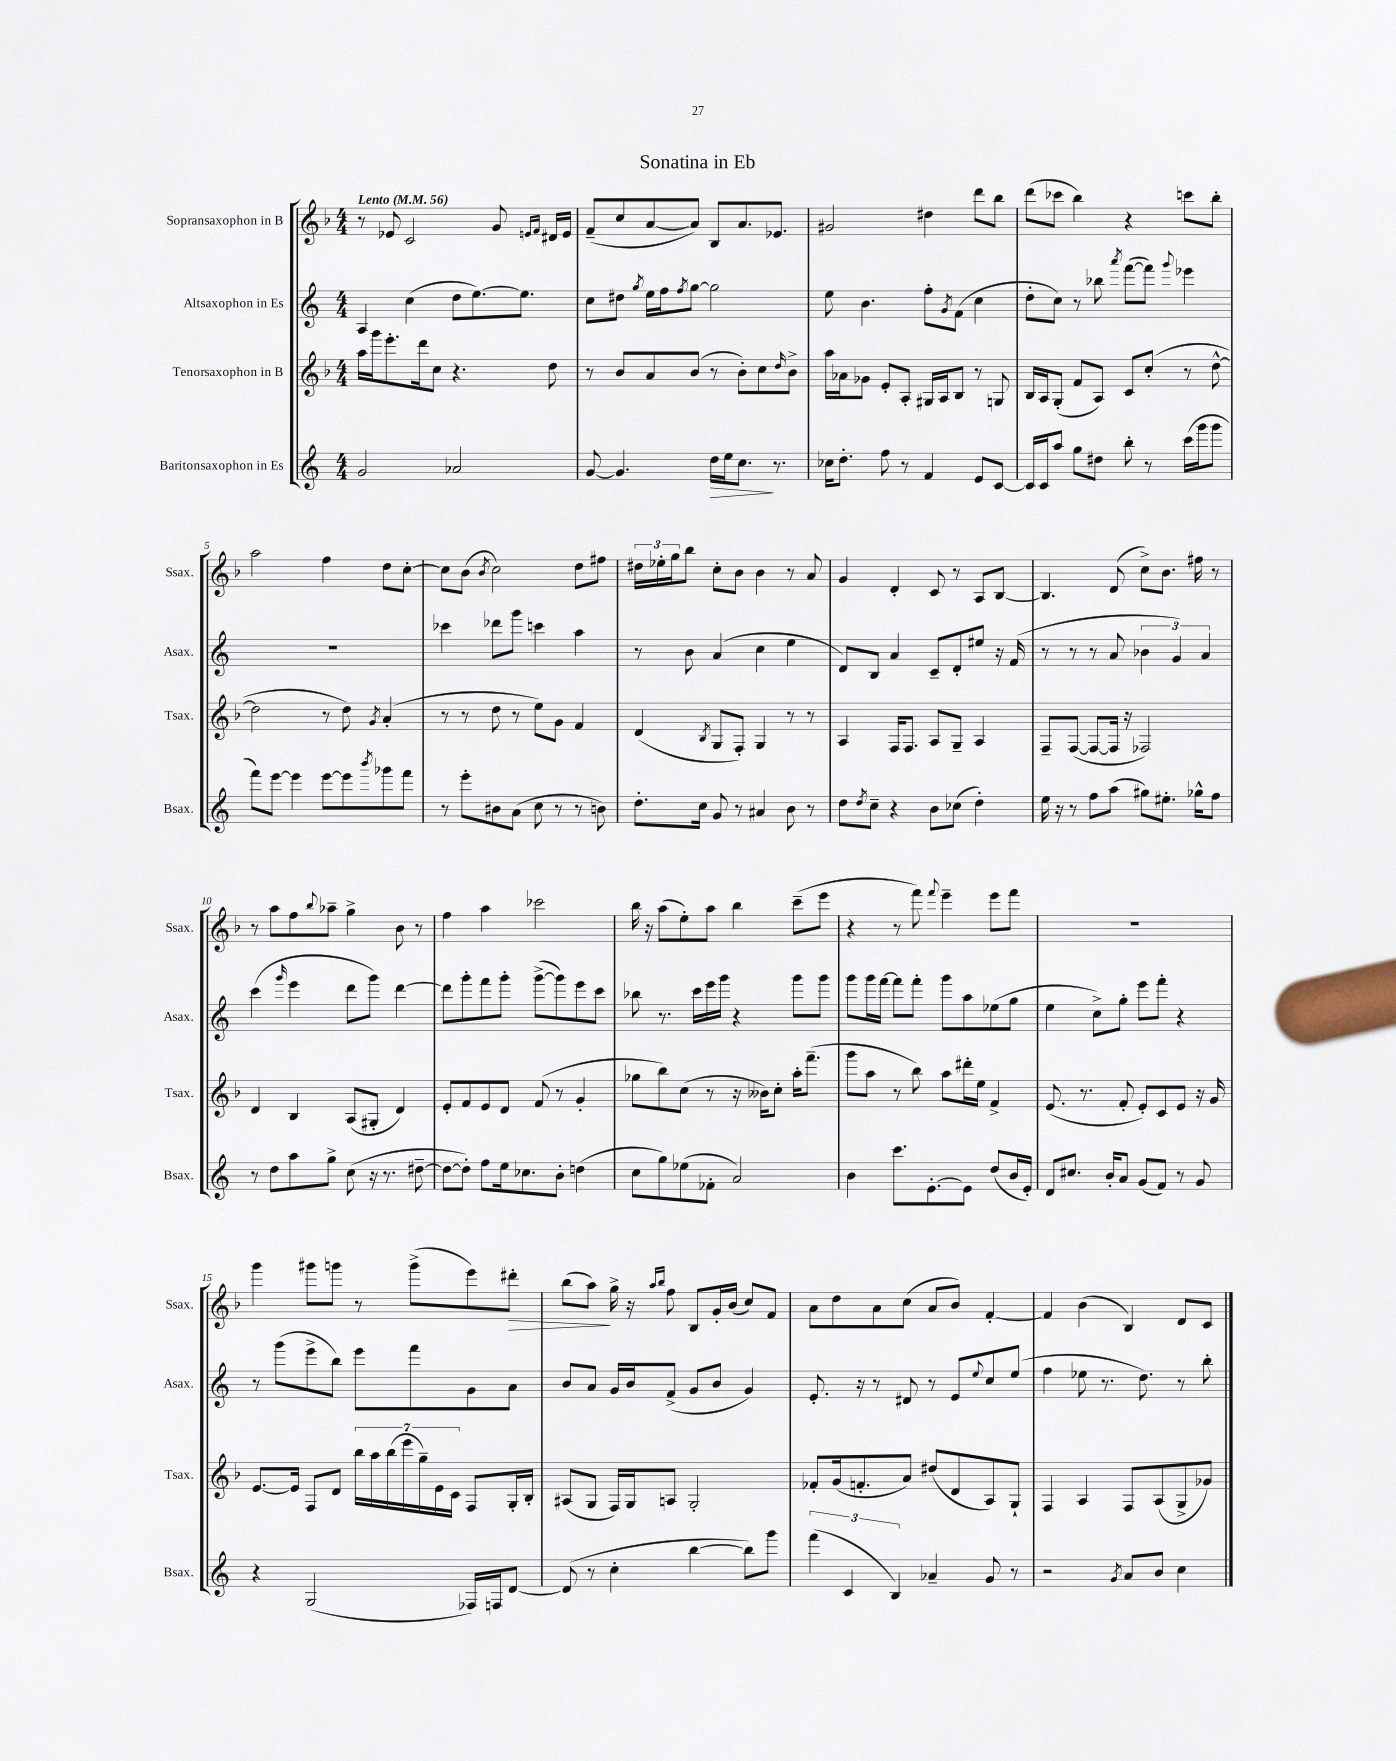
\header { title = "Sonatina in Eb" }
<<
\new StaffGroup <<
\new Staff = "s0" \with { instrumentName = "Sopransaxophon in B" shortInstrumentName = "Ssax." } {
    \clef treble \key f \major \numericTimeSignature \time 4/4 \tempo "Lento" 4 = 56
    r8 ees'8 c'2 g'8 \grace { e'16 f'16 } dis'16 e'16 |
    f'8--( c''8 a'8~ a'8) bes8 a'8. ees'8. |
    gis'2 dis''4 d'''8 bes''8 |
    d'''8( ces'''8 bes''4) r4 c'''8 bes''8-. |
    a''2 f''4 d''8 c''8~-. |
    c''8 bes'8( \acciaccatura { bes'8 } c''2) d''8 fis''8 |
    \tuplet 3/2 { dis''16 ees''16-. g''16 } bes''8 c''8-. bes'8 bes'4 r8 a'8 |
    g'4 d'4-. c'8 r8 a8 bes8~ |
    bes4. d'8( c''8->) bes'8. fis''16 r8 |
    r8 a''8 f''8 \appoggiatura { bes''8 } aes''8-- g''4-> bes'8 r8 |
    f''4 a''4 ces'''2 |
    bes''16 r16 a''8( e''8-.) a''8 bes''4 c'''8--( e'''8 |
    r4 r8 f'''8) \appoggiatura { f'''8 } e'''4-- e'''8 f'''8 |
    R1 |
    g'''4 gis'''8 g'''8 r8 g'''8->( e'''8) dis'''8-.\> |
    bes''8( a''8\!) g''16-> r16 \grace { a''16 bes''16 } f''8 bes8 g'16-. bes'16( c''8) f'8 |
    a'8 d''8 a'8 c''8( a'8 bes'8) f'4~-. |
    f'4 bes'4( bes4) d'8 c'8 \bar "|." |
}
\new Staff = "s1" \with { instrumentName = "Altsaxophon in Es" shortInstrumentName = "Asax." } {
    \clef treble \key c \major \numericTimeSignature \time 4/4
    a4 c''4( d''8 e''8.~) e''8. |
    c''8 dis''8 \acciaccatura { g''8 } e''16 f''16 \acciaccatura { f''8 } g''8~ g''2 |
    e''8 b'4. f''8-. \acciaccatura { g'8 } f'8( c''4 |
    d''8-. c''8) r8 bes''8 \acciaccatura { a'''8 } f'''8~( f'''8) \appoggiatura { g'''8 } ees'''4 |
    R1 |
    ces'''4 des'''8 g'''8 c'''4 a''4 |
    r8 b'8 a'4( c''4 e''4 |
    d'8) b8 a'4 c'8-- d'8-. eis''8 r16 f'16( |
    r8 r8 r8 a'8 \tuplet 3/2 { bes'4 g'4) a'4 } |
    c'''4( \grace { g'''16 } e'''4 d'''8 g'''8) d'''4~ |
    d'''8 g'''8-. f'''8 g'''8-. g'''8~->( g'''8) e'''8 c'''8 |
    bes''8 r8. c'''16 e'''16 g'''16 r4 g'''8 g'''8 |
    g'''8 g'''16 f'''16~ f'''8 f'''8-. g'''8 a''8 ees''8( g''8 |
    e''4 c''8->) g''8-. e'''8 f'''8-. r4 |
    r8 g'''8( e'''8-> b''8) e'''8 f'''8 g'8 a'8 |
    b'8 a'8 g'16 b'16 f'8->( g'8 b'8 g'4) |
    e'8.-. r16 r8 dis'8 r8 e'8 \appoggiatura { e''8 } c''8 e''8( |
    f''4 ees''8 r8. d''8.) r8 b''8-. \bar "|." |
}
\new Staff = "s2" \with { instrumentName = "Tenorsaxophon in B" shortInstrumentName = "Tsax." } {
    \clef treble \key f \major \numericTimeSignature \time 4/4
    a''16 g'''16 e'''8.-. d'''16 c''8 r4. d''8 |
    r8 bes'8 a'8 bes'8( r8 bes'8-.) c''8 \grace { d''16 } bes'8-> |
    a''16 aes'16 ges'8 e'8-. a8-. gis16 a16 bes8 r8 g8 |
    bes16 a16 g8-.( f'8 a8) c'8 c''8-.( r8 d''8~-^ |
    d''2 r8 d''8) \acciaccatura { g'8 } a'4-.( |
    r8 r8 d''8 r8 e''8) g'8 f'4 |
    d'4( \acciaccatura { bes8 } g8 f8-.) g4 r8 r8 |
    a4 f16 f8. a8 g8-- a4 |
    f8-- f8~( f8~ f16 r16 fes2) |
    d'4 bes4 a8( gis8-. d'4) |
    e'8-. f'8 e'8 d'8 f'8( r8 g'4-. |
    ges''8 bes''8) c''8( r8 r16 beses'16) c''8-. a''16-. f'''8.--( |
    g'''8 a''8 r8 bes''8) a''8 dis'''16-. e''16 f'4-> |
    e'8.( r8. f'8-. e'8-.) c'8 e'8 r16 g'16 |
    e'8.~ e'16 f8 d'8 \tuplet 7/4 { bes''16 a''16 bes''16( e'''16 g''16--) e'16 c'16 } f8 g16-. bes16-. |
    ais8( g8 f16) g16 a8 g2-. |
    fes'8-. g'16( f'8.-. a'8) dis''8( d'8 a8) g8-! |
    f4 a4 f8 a8( g8-> ges'8) \bar "|." |
}
\new Staff = "s3" \with { instrumentName = "Baritonsaxophon in Es" shortInstrumentName = "Bsax." } {
    \clef treble \key c \major \numericTimeSignature \time 4/4
    g'2 aes'2 |
    g'8~ g'4. d''16\> e''16 c''8.\! r8. |
    ces''16 d''8.-. f''8 r8 f'4 e'8 c'8~ |
    c'16 c'16 a''8 g''8 dis''8 b''8-. r8 c'''16( g'''16 g'''8 |
    f'''8) e'''8~ e'''4 e'''8~ e'''8 \acciaccatura { b'''8 } ges'''8 f'''8 |
    r8 e'''8-. bis'8 a'8( c''8 r8 r8 b'8) |
    d''8.-. c''16 g'8 r8 ais'4 b'8 r8 |
    d''8 \acciaccatura { d''8 } c''8-- r4 b'8 ces''8( d''4-.) |
    e''16 r16 r8 f''8 a''8( gis''8) eis''8.-. ges''16-^ f''8 |
    r8 d''8 a''8 g''8-> c''8( r16 r8. dis''8~-- |
    dis''8~ dis''8-.) f''8 e''16 ces''8. b'8-. d''4( |
    c''8 g''8) ees''8( fes'8-. a'2) |
    b'4 c'''8. e'8.~-. e'8 d''8( b'16 e'16-.) |
    d'8 cis''8. b'16-. a'8 g'8( f'8) r8 g'8 |
    r4 g2( fes16) f16 d'8~ |
    d'8( r8 c''4-. b''4~ b''8) g'''8 |
    \tuplet 3/2 { f'''4( c'4 b4) } aes'4-- g'8 r8 |
    r2 \acciaccatura { g'8 } a'8 b'8 c''4 \bar "|." |
}
>>
>>
